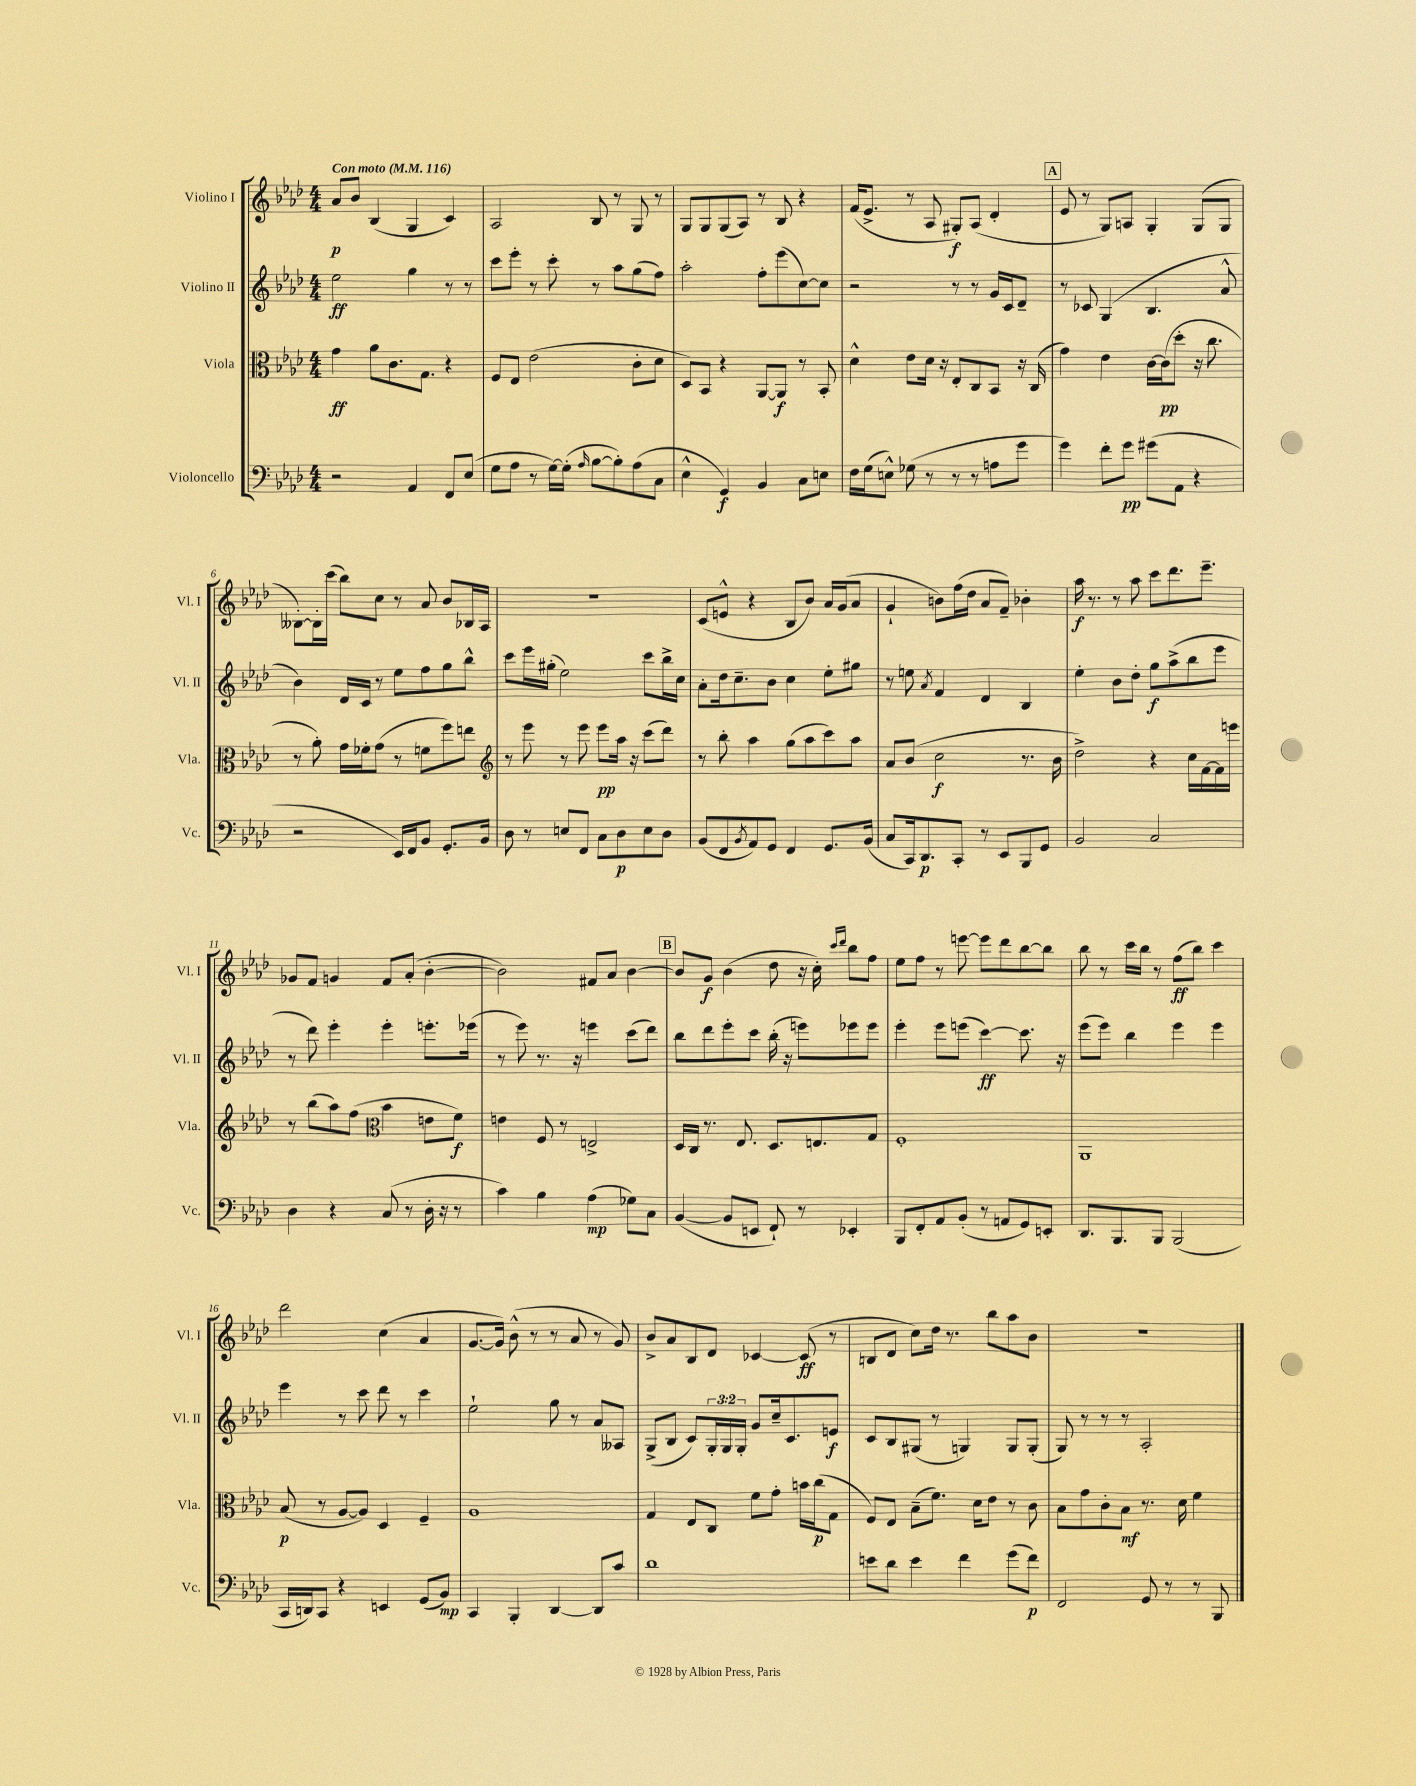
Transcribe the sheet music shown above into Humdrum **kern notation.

**kern	**dynam	**kern	**dynam	**kern	**dynam	**kern	**dynam
*part4	*part4	*part3	*part3	*part2	*part2	*part1	*part1
*staff4	*staff4	*staff3	*staff3	*staff2	*staff2	*staff1	*staff1
*I"Violoncello	*	*I"Viola	*	*I"Violino II	*	*I"Violino I	*
*I'Vc.	*	*I'Vla.	*	*I'Vl. II	*	*I'Vl. I	*
*clefF4	*	*clefC3	*	*clefG2	*	*clefG2	*
*k[b-e-a-d-]	*	*k[b-e-a-d-]	*	*k[b-e-a-d-]	*	*k[b-e-a-d-]	*
*M4/4	*	*M4/4	*	*M4/4	*	*M4/4	*
*MM116	*	*MM116	*	*MM116	*	*MM116	*
=1	=1	=1	=1	=1	=1	=1	=1
!	!	!	!	!	!	!LO:TX:a:B:t=Con moto	!
2r	.	4g\	ff	2ee-\	ff	8a-/L	p
.	.	.	.	.	.	8b-/J	.
.	.	8a-\L	.	.	.	(4B-/	.
.	.	8.c\	.	.	.	.	.
4AA-/	.	.	.	4gg\	.	4G/	.
.	.	8.G\J	.	.	.	.	.
8FF/L	.	4r	.	8r	.	4c/)	.
(8E-/J	.	.	.	8r	.	.	.
=2	=2	=2	=2	=2	=2	=2	=2
8G\L	.	8F/L	.	8ccc\L	.	2A-/	.
8A-\J	.	8E-/J	.	8eee-'\J	.	.	.
8r	.	(2e-\	.	8r	.	.	.
[16G\LL)	.	.	.	8ccc'\	.	.	.
(16G'\JJ]	.	.	.	.	.	.	.
16qqA-/	.	.	.	.	.	.	.
[8B-\L	.	.	.	8r	.	8B-/	.
8B-'\])	.	.	.	8aa-\L	.	8r	.
(8A-\	.	8c'\L	.	(8gg\	.	8G/	.
8C\J	.	8d-\J	.	8ff\J)	.	8r	.
=3	=3	=3	=3	=3	=3	=3	=3
4E-^^\	.	8D-/L)	.	2aa-'\	.	8G/L	.
.	.	8BB-/J	.	.	.	8G/	.
4GG/)	f	4r	.	.	.	(8G/	.
.	.	.	.	.	.	8A-/J)	.
4BB-/	.	[8AA-/L	.	8ff'\L	.	8r	.
.	.	8AA-/J]	f	(8eee-\	.	8B-/	.
8C\L	.	8r	.	[8cc\)	.	4r	.
8En\J	.	8BB-'/	.	8cc\J]	.	.	.
=4	=4	=4	=4	=4	=4	=4	=4
16F\LL	.	4d-^^\	.	2r	.	(16f/KL	.
(16G\J	.	.	.	.	.	8.e-^/J	.
8En^^\J)	.	.	.	.	.	.	.
(8G-X\	.	8e-\L	.	.	.	8r	.
8r	.	16d-\Jk	.	.	.	8A-/	.
.	.	16r	.	.	.	.	.
8r	.	8E-'/L	.	8r	.	8G#X'/L)	f
8r	.	8C/	.	8r	.	(8A-/J	.
8An\L	.	8BB-/J	.	16g/LL	.	4d-'/	.
.	.	.	.	16c/J	.	.	.
8g\J	.	16r	.	8d-~/J	.	.	.
.	.	(16C/	.	.	.	.	.
!!LO:REH:place=s1:t=A
=5	=5	=5	=5	=5	=5	=5	=5
4g\)	.	4g\)	.	8r	.	8e-/	.
.	.	.	.	8c-X/	.	8r	.
8f'\L	.	4e-\	.	(4G/	.	8G/L)	.
8g\J	pp	.	.	.	.	8An/J	.
(8g#X\L	.	[16c\LL	.	4.B-/	.	4G'/	.
.	.	(16c\J]	pp	.	.	.	.
8AA-\J	.	8dd-'\J	.	.	.	.	.
4r	.	16r	.	.	.	(8G/L	.
.	.	8.cc\	.	.	.	.	.
.	.	.	.	8a-^^/	.	8G/J	.
!!LO:LB:g=z
=6	=6	=6	=6	=6	=6	=6	=6
2r	.	8r	.	4b-\)	.	[8B--X'\L)	.
.	.	8a-'\)	.	.	.	16B--'\L]	.
.	.	.	.	.	.	(16ccc\JJ	.
.	.	16g\LL	.	16d-/LL	.	8bb-\L)	.
.	.	16f-X'\J	.	16c/JJ	.	.	.
.	.	(8g\J	.	8r	.	8cc\J	.
16EE-/LL)	.	8r	.	8ee-\L	.	8r	.
16FF/J	.	.	.	.	.	.	.
8BB-/J	.	8fn\L	.	8ff\	.	8a-/	.
8.GG'/L	.	8ff\)	.	8gg\	.	8b-/L	.
.	.	8een\J	.	8bb-^^\J	.	16B-X/L	.
16BB-/Jk	.	.	.	.	.	16A-/JJ	.
=7	=7	=7	=7	=7	=7	=7	=7
*	*	*clefG2	*	*	*	*	*
8D-\	.	8r	.	8ccc\L	.	1r	.
8r	.	8eee-\	.	16eee-\L	.	.	.
.	.	.	.	(16gg#X'\JJ	.	.	.
8En/L	.	8r	.	2ee-\)	.	.	.
8FF/J	.	8eee-\	.	.	.	.	.
8C\L	.	8eee-\L	pp	.	.	.	.
8D-\	p	16aa-\Jk	.	.	.	.	.
.	.	16r	.	.	.	.	.
8E\	.	(8ccc\L	.	8ccc\L	.	.	.
8D-\J	.	8ddd-\J)	.	16bb-^\L	.	.	.
.	.	.	.	16cc\JJ	.	.	.
=8	=8	=8	=8	=8	=8	=8	=8
(8BB-/L	.	8r	.	8a-'\L	.	(8c/L	.
8FF/	.	8bb-'\	.	16dd-\k	.	8en^^/J	.
.	.	.	.	8.cc~\	.	.	.
8qBB-/	.	.	.	.	.	.	.
8AA-/)	.	4aa-\	.	.	.	4r	.
8GG/J	.	.	.	8b-\J	.	.	.
4FF/	.	(8gg\L	.	4cc\	.	8B-/L	.
.	.	8aa-\	.	.	.	8b-/J)	.
8.GG/L	.	8ccc\)	.	8ee-'\L	.	16a-/LL	.
.	.	.	.	.	.	(16g/J	.
.	.	8aa-\J	.	8gg#X\J	.	8a-/J	.
(16BB-/Jk	.	.	.	.	.	.	.
=9	=9	=9	=9	=9	=9	=9	=9
8C/L	.	8a-/L	.	8r	.	4g`/	.
16CC/k)	.	(8b-/J	.	8een\	.	.	.
8.DD-/	p	.	.	.	.	.	.
.	.	.	.	8qa-/	.	.	.
.	.	2cc\	f	4f/	.	8bn\L)	.
8CC'/J	.	.	.	.	.	(16ff\L	.
.	.	.	.	.	.	16dd-\JJ	.
8r	.	.	.	4d-/	.	8a-/L	.
8EE-/L	.	.	.	.	.	8f~/J)	.
8BBB-/	.	8.r	.	4B-/	.	4b-X'\	.
8GG/J	.	.	.	.	.	.	.
.	.	16b-\	.	.	.	.	.
=10	=10	=10	=10	=10	=10	=10	=10
2BB-/	.	2dd-^\)	.	4ee-'\	.	16aa-\	f
.	.	.	.	.	.	8.r	.
.	.	.	.	8b-\L	.	8r	.
.	.	.	.	8dd-'\J	.	8aa-\	.
2C/	.	4r	.	8gg\L	f	8ccc\L	.
.	.	.	.	(8aa-^\	.	8.ddd-\	.
.	.	16cc\LL	.	8bb-\	.	.	.
.	.	[16f\	.	.	.	8.eee-~\J	.
.	.	16f\]	.	8eee-\J	.	.	.
.	.	16eeen\JJ	.	.	.	.	.
!!LO:LB:g=z
=11	=11	=11	=11	=11	=11	=11	=11
4D-\	.	8r	.	8r	.	8g-X/L	.
.	.	(8bb-\L	.	8ddd-\)	.	8f/J	.
4r	.	8aa-\)	.	4eee-'\	.	4gn/	.
.	.	(8ff\J	.	.	.	.	.
*	*	*clefC3	*	*	*	*	*
(8C/	.	4b-\	.	4eee-'\	.	8f/L	.
8r	.	.	.	.	.	(8a-'/J	.
16D-'\	.	8en\L	.	8.eeen'\L	.	[4b-'\	.
16r	.	.	.	.	.	.	.
8r	.	8f\J)	f	.	.	.	.
.	.	.	.	(16eee-X\Jk	.	.	.
=12	=12	=12	=12	=12	=12	=12	=12
4c\)	.	4en\	.	8r	.	2b-\])	.
.	.	.	.	8eee-\)	.	.	.
4B-\	.	8F/	.	8.r	.	.	.
.	.	8r	.	.	.	.	.
.	.	.	.	16r	.	.	.
(4A-\	mp	2En^/	.	4eeen\	.	8f#X/L	.
.	.	.	.	.	.	8a-/J	.
8G-X\L)	.	.	.	(8ccc\L	.	[4b-\	.
8C\J	.	.	.	8ddd-\J)	.	.	.
!!LO:REH:place=s1:t=B
=13	=13	=13	=13	=13	=13	=13	=13
([4BB-/	.	16D-/LL	.	8bb-\L	.	8b-/L]	.
.	.	16C/JJ	.	.	.	.	.
.	.	8.r	.	8ddd-\	.	8g/J	f
8BB-/L]	.	.	.	8eee-'\	.	(4b-\	.
.	.	8.E-/	.	.	.	.	.
8EEn/J	.	.	.	8ccc\J	.	.	.
8FF`/)	.	8.D-/L	.	(16bb-'\	.	8dd-\	.
.	.	.	.	16r	.	.	.
8r	.	.	.	8eeen\L)	.	16r	.
.	.	8.En/	.	.	.	16cc'\)	.
.	.	.	.	.	.	16qqccc/LL	.
.	.	.	.	.	.	16qqddd-/JJ	.
4EE-X'/	.	.	.	8eee-X\	.	8bb-\L	.
.	.	8G/J	.	8eee-\J	.	8ff\J	.
=14	=14	=14	=14	=14	=14	=14	=14
8BBB-/L	.	1F'	.	4eee-'\	.	8ee-\L	.
8FF'/	.	.	.	.	.	8ff\J	.
8AA-/	.	.	.	8eee-\L	.	8r	.
(8BB-'/J	.	.	.	(8eeen\J	.	[8eeen\	.
8r	.	.	.	[4ccc\)	ff	8eee\L]	.
8AAn/L	.	.	.	.	.	8ddd-\	.
8GG/)	.	.	.	8.ccc\]	.	[8bb-\	.
8EEn'/J	.	.	.	.	.	8bb-\J]	.
.	.	.	.	16r	.	.	.
=15	=15	=15	=15	=15	=15	=15	=15
8.DD-/L	.	1AA-	.	(8eee-\L	.	8bb-\	.
.	.	.	.	8eee-\J)	.	8r	.
8.BBB-/	.	.	.	.	.	.	.
.	.	.	.	4bb-\	.	16ccc\LL	.
.	.	.	.	.	.	16bb-\JJ	.
8BBB-/J	.	.	.	.	.	8r	.
(2BBB-/	.	.	.	4eee-\	.	(8ff\L	ff
.	.	.	.	.	.	8bb-\J)	.
.	.	.	.	4eee-\	.	4ccc\	.
!!LO:LB:g=z
=16	=16	=16	=16	=16	=16	=16	=16
16CC/LL	.	(8B-/	p	4eee-\	.	2ddd-\	.
16DDn/J)	.	.	.	.	.	.	.
8CC/J	.	8r	.	.	.	.	.
4r	.	[8A-/L	.	8r	.	.	.
.	.	8A-/J])	.	8ccc\	.	.	.
4EEn/	.	4D-/	.	8ddd-\	.	(4cc\	.
.	.	.	.	8r	.	.	.
(8GG/L	.	4F~/	.	4ccc\	.	4a-/	.
8BB-/J)	mp	.	.	.	.	.	.
=17	=17	=17	=17	=17	=17	=17	=17
4CC/	.	1A-	.	2ee-`\	.	[8.g/L	.
.	.	.	.	.	.	16g/Jk])	.
4BBB-'/	.	.	.	.	.	(8b-^^\	.
.	.	.	.	.	.	8r	.
[4DD-/	.	.	.	8gg\	.	8r	.
.	.	.	.	8r	.	8a-/	.
8DD-/L]	.	.	.	8a-/L	.	8r	.
8c/J	.	.	.	8A--X/J	.	8g/)	.
=18	=18	=18	=18	=18	=18	=18	=18
1d-	.	4G/	.	(8G^/L	.	8b-^/L	.
.	.	.	.	8B-/J	.	8a-/	.
.	.	8E-/L	.	8c/L)	.	8B-/	.
.	.	8C/J	.	24G'/L	.	8d-/J	.
.	.	.	.	24G/	.	.	.
.	.	.	.	24G'/JJ	.	.	.
.	.	8f\L	.	8g/L	.	[4c-X/	.
.	.	8g'\J	.	16cc~/k	.	.	.
.	.	.	.	8.c/	.	.	.
.	.	16bn\LL	.	.	.	(8c-/]	ff
.	.	(16cc\J	p	.	.	.	.
.	.	8G\J	.	8en/J	f	8r	.
=19	=19	=19	=19	=19	=19	=19	=19
8en\L	.	8F/L)	.	8c/L	.	8Bn/L	.
8d-\J	.	8E-/J	.	8B-/	.	8d-/J	.
4e\	.	(8B-~\L	.	(8G#X/J	.	8cc\L)	.
.	.	8.f\J)	.	8r	.	16dd-\Jk	.
.	.	.	.	.	.	8.r	.
4f\	.	.	.	4Gn/)	.	.	.
.	.	16d-\KL	.	.	.	.	.
.	.	8e-\J	.	.	.	8bb-\L	.
(8g\L	.	8r	.	8G/L	.	8aa-\	.
8f\J)	p	8c\	.	(8G'/J	.	8b-\J	.
=20	=20	=20	=20	=20	=20	=20	=20
2FF/	.	8B-\L	.	8G/)	.	1r	.
.	.	8g\	.	8r	.	.	.
.	.	8c'\	.	8r	.	.	.
.	.	8B-\J	mf	8r	.	.	.
8GG/	.	8.r	.	2A-'/	.	.	.
8r	.	.	.	.	.	.	.
.	.	16d-\	.	.	.	.	.
8r	.	4f\	.	.	.	.	.
8BBB-/	.	.	.	.	.	.	.
==	==	==	==	==	==	==	==
*-	*-	*-	*-	*-	*-	*-	*-
